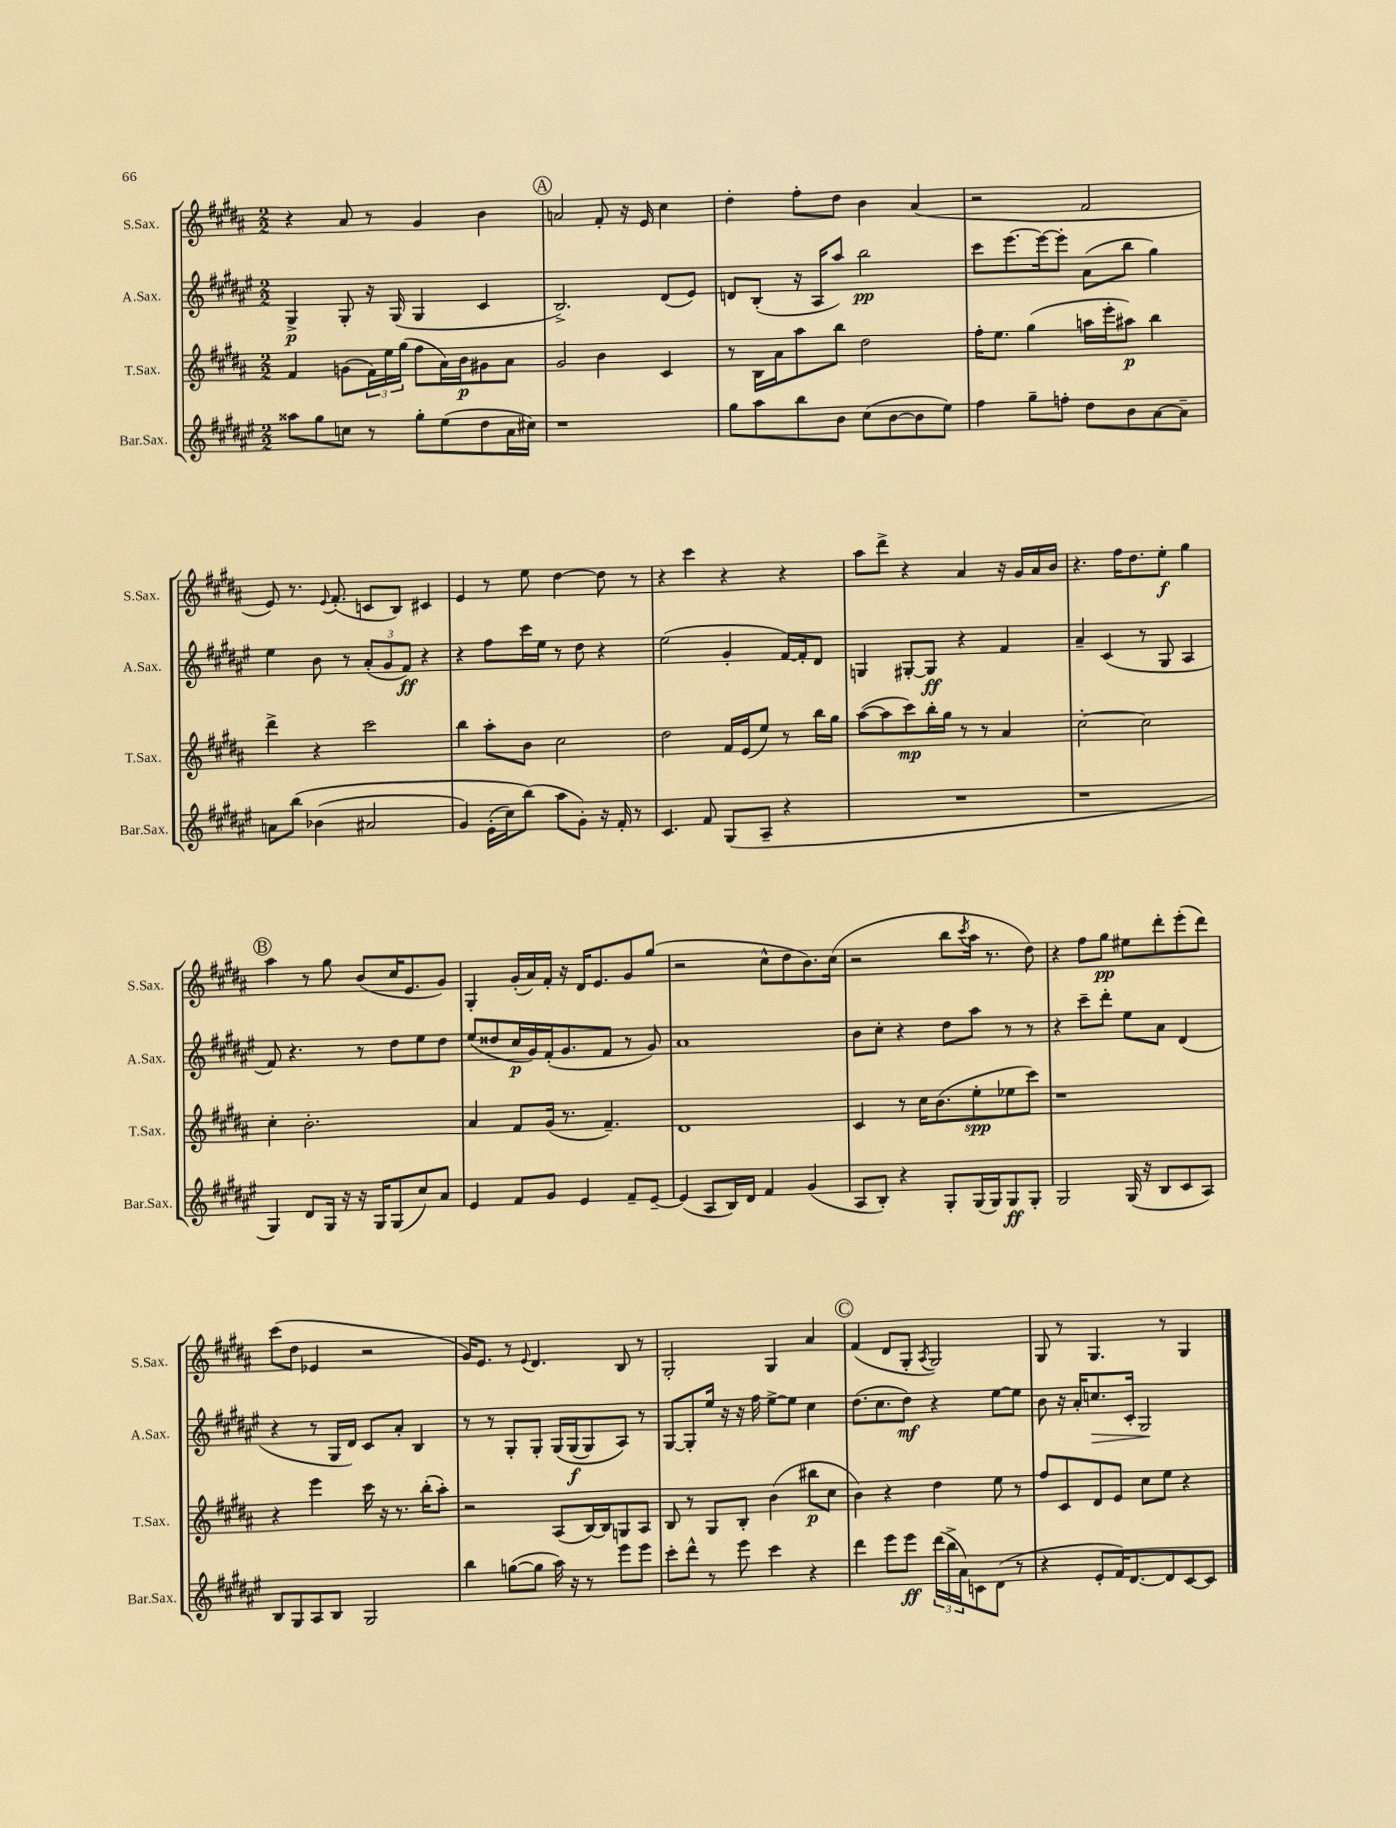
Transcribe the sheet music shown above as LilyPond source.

<<
\new StaffGroup <<
\new Staff = "s0" \with { instrumentName = "S.Sax." shortInstrumentName = "S.Sax." } {
    \clef treble \key b \major \numericTimeSignature \time 2/2
    r4 ais'8 r8 gis'4 b'4 |
    \mark \markup { \circle "A" } a'2 fis'8-. r16 e'16 cis''4 |
    dis''4-. fis''8-. dis''8 b'4 ais'4( |
    r2 fis'2 |
    e'8) r8. \appoggiatura { e'8 } fis'8.-.( c'8 b8) cis'4 |
    e'4 r8 e''8 dis''4~ dis''8 r8 |
    r4 cis'''4 r4 r4 |
    ais''8 dis'''8-> r4 ais'4 r16 gis'16 ais'16 b'16 |
    r4. fis''16 dis''8. e''8-.\f gis''4 |
    \mark \markup { \circle "B" } ais''4 r8 gis''8 b'8( cis''16 e'8. gis'8) |
    gis4-. gis'16-.( ais'16) fis'16-. r16 dis'16 e'8. gis'8 gis''8( |
    r2 cis''8-^ dis''8 b'8.) cis''16( |
    r2 b''8 \acciaccatura { cis'''8 } ais''16 r8. dis''8) |
    r4 fis''8 gis''8\pp eis''8 dis'''8-. e'''8-.( dis'''8) |
    cis'''8( dis''8 ees'4 r2 |
    gis'16) e'8. r8 \appoggiatura { e'8 } dis'4. b8 r8 |
    gis2-. gis4 ais'4 |
    \mark \markup { \circle "C" } fis'4( dis'8 gis8-. \acciaccatura { ais8 } gis2) |
    gis8 r8 gis4. r8 gis4 \bar "|." |
}
\new Staff = "s1" \with { instrumentName = "A.Sax." shortInstrumentName = "A.Sax." } {
    \clef treble \key fis \major \numericTimeSignature \time 2/2
    gis4->\p gis8-. r16 gis16( gis4 cis'4 |
    \mark \markup { \circle "A" } b2.->) dis'8( eis'8) |
    d'8 b8-.( r16 ais16 ais''8) b''2\pp |
    cis'''8 eis'''8.~ eis'''16~ eis'''8-. ais'8( b''8 gis''4) |
    eis''4 b'8 r8 \tuplet 3/2 { ais'8-.( gis'8 fis'8\ff) } r4 |
    r4 fis''8 cis'''16 eis''16 r8 dis''8 r4 |
    eis''2( gis'4-. fis'16~) fis'16-. dis'8 |
    g4 gis8~-. gis8\ff r4 fis'4 |
    ais'4-- cis'4( r8 gis8 ais4 |
    \mark \markup { \circle "B" } fis'8) r4. r8 dis''8 eis''8 dis''8 |
    eis''8( disis''8 cis''16\p gis'16) fis'16-.( gis'8. fis'8 r8 gis'8) |
    ais'1 |
    b'8 cis''8-. r4 dis''8 ais''8 r8 r8 |
    r4 cis'''8-- dis'''8-. eis''8 ais'8 dis'4( |
    r4 r8 gis16 dis'16) cis'8 ais'8-. b4 |
    r8 r8 gis8-. gis8-. gis16\( gis16\f( gis8) ais8\) r8 |
    gis8~ gis8-. eis''16 r16 r16 fis''16 eis''8~-> eis''8 cis''4 |
    \mark \markup { \circle "C" } dis''8.( cis''8. dis''8\mf) r4 eis''8~ eis''8 |
    b'8 r16 ais'16-. c''8.\> cis'16-. gis2\! \bar "|." |
}
\new Staff = "s2" \with { instrumentName = "T.Sax." shortInstrumentName = "T.Sax." } {
    \clef treble \key b \major \numericTimeSignature \time 2/2
    fis'4 g'8( \tuplet 3/2 { fis'16) e''16 gis''16( } fis''8 ais'16) b'16\p gis'8 ais'8 |
    \mark \markup { \circle "A" } gis'2 b'4 cis'4 |
    r8 b16 ais'16 ais''8 b''8 dis''2 |
    fis''16-. e''8. gis''4( a''16 e'''16-. ais''8\p) b''4 |
    dis'''4-> r4 cis'''2 |
    b''4 ais''8-. b'8 cis''2 |
    dis''2 fis'16 e'16( e''8) r8 b''16 gis''16 |
    ais''8~( ais''8 cis'''8\mp) b''16-. gis''16 r8 r8 ais'4 |
    cis''2~-. cis''2 |
    \mark \markup { \circle "B" } cis''4-. b'2.-. |
    ais'4 fis'8 gis'16( r8. fis'4.--) |
    dis'1 |
    cis'4 r8 cis''16 b'8.( e''8-.\spp ees''8 cis'''8) |
    r1 |
    r4 e'''4 cis'''16 r16 r8. b''16-.( ais''8-.) |
    r2 ais8( b16~) b16 g8 ais8 |
    b8 r8 gis8 b8-. b'4( bis''8\p cis''8 |
    \mark \markup { \circle "C" } b'4) r4 dis''4 e''8 r8 |
    fis''8 cis'8 dis'8 e'8 cis''8 e''8 r4 \bar "|." |
}
\new Staff = "s3" \with { instrumentName = "Bar.Sax." shortInstrumentName = "Bar.Sax." } {
    \clef treble \key fis \major \numericTimeSignature \time 2/2
    aisis''8 gis''8 c''8 r8 gis''8-. eis''8( dis''8 ais'16 cis''16) |
    \mark \markup { \circle "A" } r1 |
    gis''8 ais''8 b''8 b'8 cis''8( b'8~ b'8 eis''8) |
    fis''4 gis''8-- f''8-. dis''8 b'8 ais'8~ ais'8-- |
    a'8 b''8\( bes'4( ais'2 |
    gis'4) eis'16-.( cis''16) b''8(\) ais''8 gis'8-.) r16 fis'16-. r8 |
    cis'4. fis'8 gis8( ais8-- r4 |
    R1 |
    r1 |
    \mark \markup { \circle "B" } gis4) dis'8 gis16 r16 r16 gis16 gis8( cis''8) ais'8 |
    eis'4 fis'8 gis'8 eis'4 fis'8-- eis'8~-- |
    eis'4( ais8 b16) dis'16 fis'4 gis'4( |
    ais8 b8-.) r4 gis8-. gis16( gis16) gis8\ff gis8-. |
    gis2 gis16( r16 b8 cis'8 ais8) |
    b8 gis8 ais8 b8 gis2 |
    b''4 g''8~( g''8 ais''16) r16 r8 eis'''8 eis'''8 |
    cis'''8-. dis'''8-^ r8 eis'''8 cis'''4 r4 |
    \mark \markup { \circle "C" } dis'''4 eis'''8 eis'''8\ff \tuplet 3/2 { dis'''16( b''16-> ais'16) } c'8 dis'8( r8 |
    r4 eis'8-. fis'16) dis'8.~ dis'8 cis'8~ cis'8 \bar "|." |
}
>>
>>
\layout { \context { \Score \remove "Bar_number_engraver" } }
